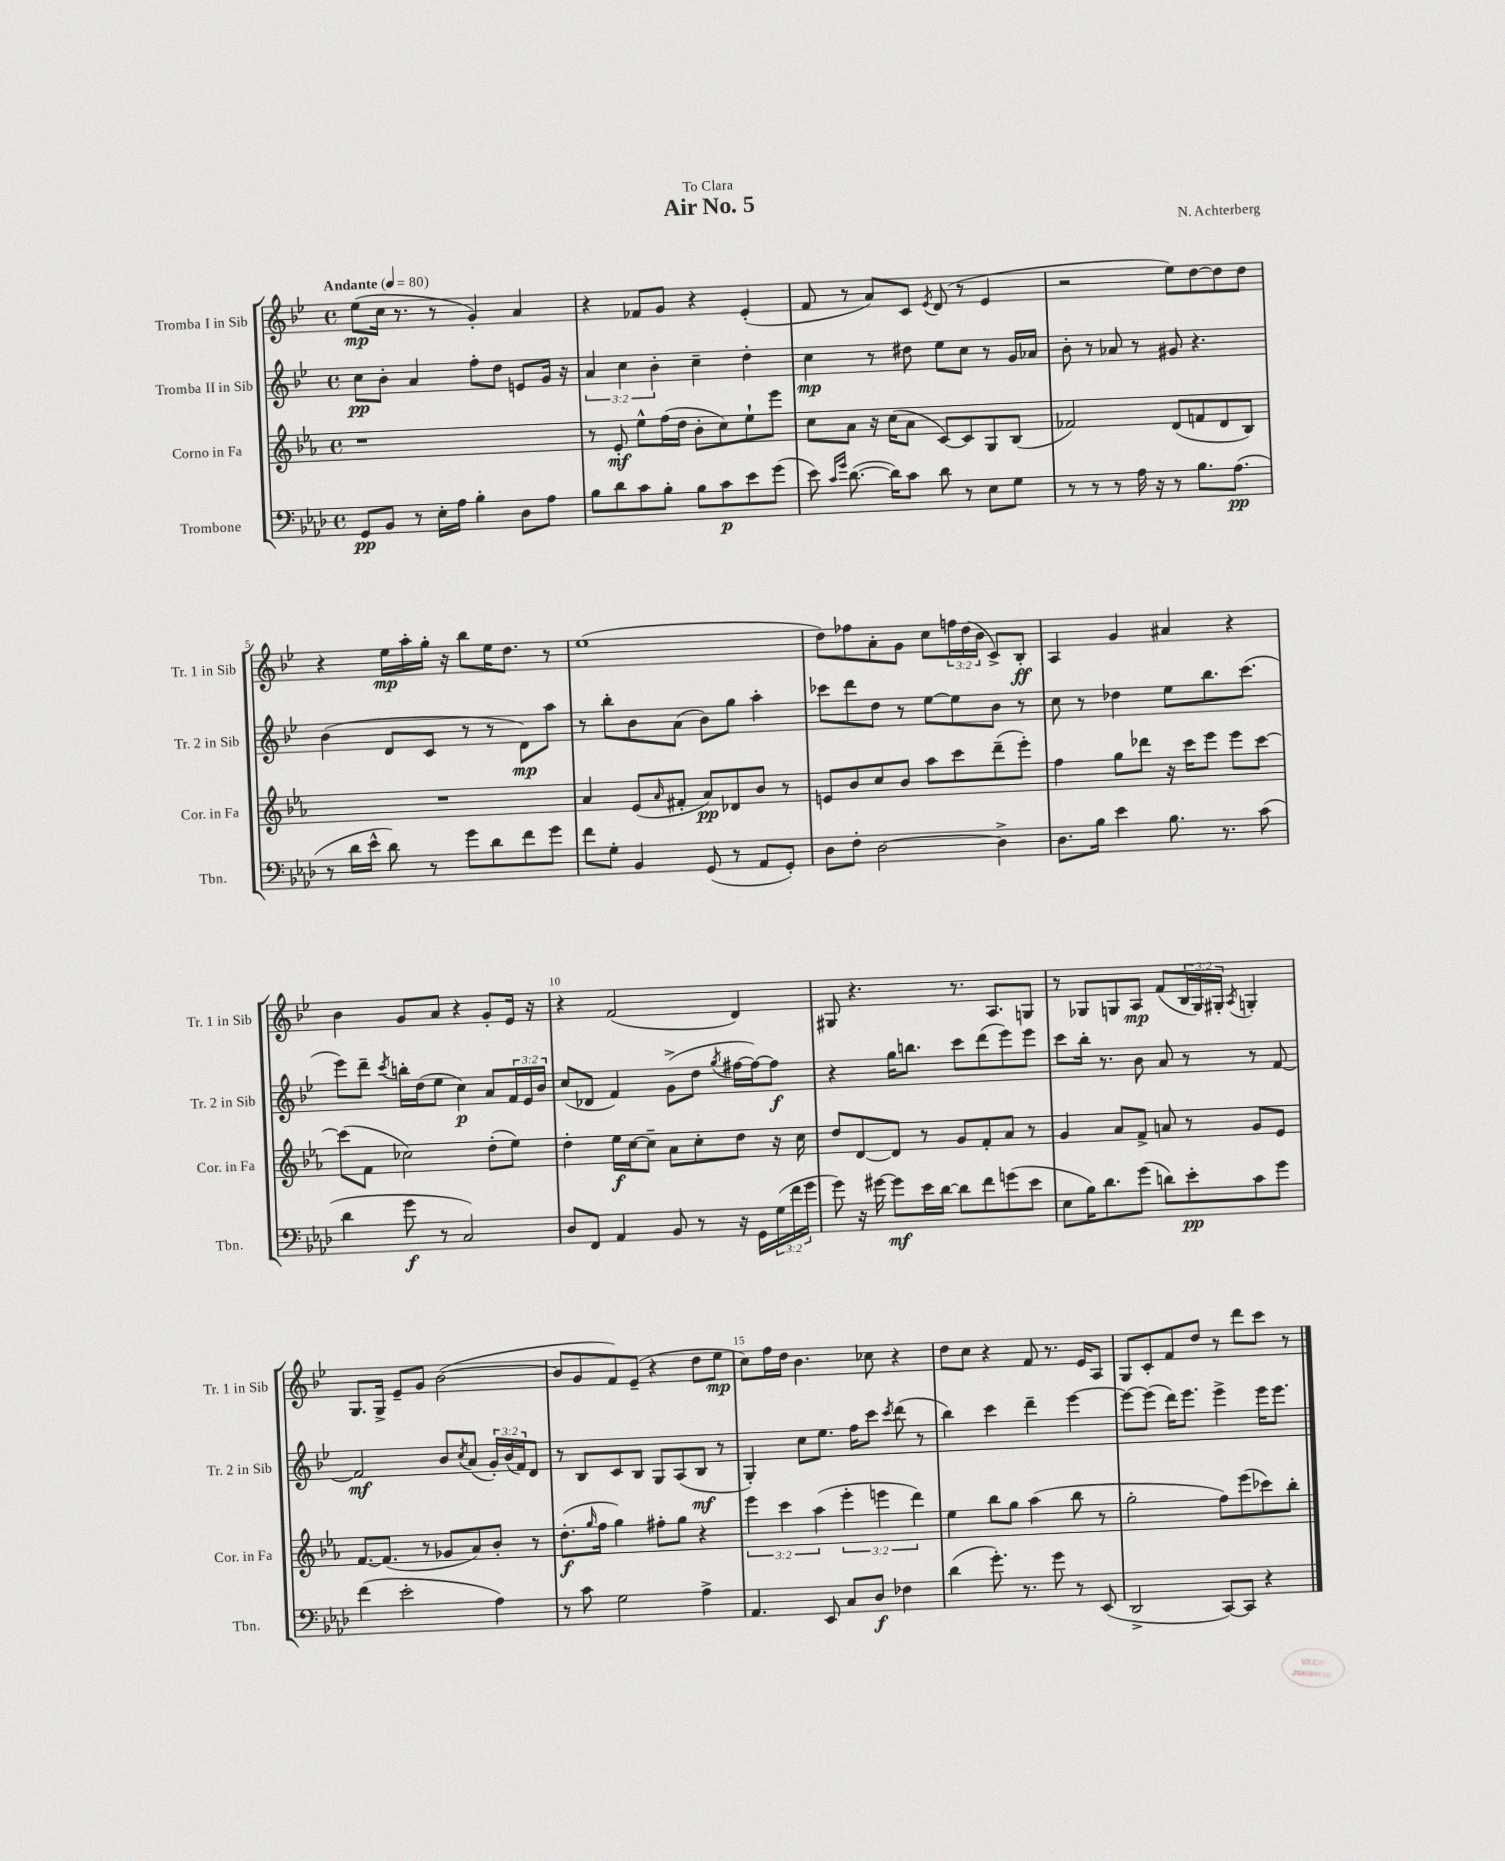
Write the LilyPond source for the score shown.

\header { title = "Air No. 5" composer = "N. Achterberg" dedication = "To Clara" }
<<
\new StaffGroup <<
\new Staff = "s0" \with { instrumentName = "Tromba I in Sib" shortInstrumentName = "Tr. 1 in Sib" } {
    \clef treble \key bes \major \defaultTimeSignature \time 4/4 \override Staff.TupletNumber.text = #tuplet-number::calc-fraction-text \tempo "Andante" 4 = 80
    ees''8\mp( c''16 r8. r8 g'4-.) a'4 |
    r4 fes'8 g'8 r4 ees'4-.( |
    f'8 r8 a'8) c'8 \acciaccatura { ees'8 } d'8( r8 ees'4 |
    r2 ees''8) d''8~ d''8 d''8 |
    r4 ees''16\mp a''16-. g''16-. r16 bes''8 ees''16 d''8. r8 |
    ees''1( |
    d''8) fes''8 a'8-. g'8 c''8 \tuplet 3/2 { f''16 d''16( bes'16 } c'8->) bes8-.\ff |
    a4 g'4 ais'4 r4 |
    bes'4 g'8 a'8 r4 g'8-. ees'16 r16 |
    r4 f'2( d'4) |
    gis8 r4. r8. a8. g8 |
    r8 ges8 g8 a8\mp f'8( \tuplet 3/2 { bes16 g16) gis16-. } \acciaccatura { a8 } g4-. |
    g8. g16-> ees'8-- g'8 bes'2~( |
    bes'8 g'8 f'8) ees'8--( r4 d''8 ees''8\mp |
    c''8) f''16 d''16 bes'4. ces''8 r4 |
    d''8 c''8 r4 f'8 r8. ees'16 a8 |
    g8 c'8-. f'8 d''8 r8 d'''8 c'''8 r8 \bar "|." |
}
\new Staff = "s1" \with { instrumentName = "Tromba II in Sib" shortInstrumentName = "Tr. 2 in Sib" } {
    \clef treble \key bes \major \defaultTimeSignature \time 4/4 \override Staff.TupletNumber.text = #tuplet-number::calc-fraction-text
    c''8\pp bes'8-. a'4 f''8-. d''8 e'8 g'16 r16 |
    \tuplet 3/2 { a'4 c''4 bes'4-. } c''4-- d''4-. |
    c''4\mp r8 dis''8 ees''8 c''8 r8 g'16 aes'16 |
    bes'8-. r8 aes'8 r8 gis'8 r4. |
    bes'4( d'8 c'8 r8 r8 d'8\mp) a''8 |
    r8 bes''8-. bes'8 a'8( bes'8) g''8 a''4-. |
    ces'''8 d'''8 d''8 r8 ees''8~ ees''8 bes'8 r8 |
    c''8 r8 des''4 ees''8 bes''8. c'''8.( |
    ees'''8) d'''8-- \acciaccatura { c'''8 } b''16-. d''16( ees''8 c''4\p) a'8 \tuplet 3/2 { f'16 ees'16 bes'16 } |
    c''8( des'8 f'4) g'8->( d''8 \acciaccatura { g''8 } fis''16~ fis''16~) fis''8\f |
    r4 g''16 b''8. c'''8 d'''8( ees'''8) ees'''8 |
    c'''8 bes''16-. r8. bes'8 a'8 r8 r8 f'8~ |
    f'2\mf bes'8 \acciaccatura { c''8 } a'8( \tuplet 3/2 { g'16-.) bes'16( f'16) } d'8 |
    r8 bes8 c'8 bes8 g8 a8( bes8\mf r8 |
    g4-.) c''8 ees''8. f''16 c'''8 \acciaccatura { c'''8 } d'''8( r8 |
    bes''4) c'''4 d'''4-- ees'''4~ |
    ees'''8~ ees'''8( d'''16) ees'''8. ees'''4-> ees'''16 ees'''8. \bar "|." |
}
\new Staff = "s2" \with { instrumentName = "Corno in Fa" shortInstrumentName = "Cor. in Fa" } {
    \clef treble \key ees \major \defaultTimeSignature \time 4/4 \override Staff.TupletNumber.text = #tuplet-number::calc-fraction-text
    r1 |
    r8 ees'8-.\mf ees''8-^ f''16( d''16 bes'8-. c''8) ees''8-! ees'''8 |
    c''8 aes'8 r16 c''16( aes'8 c'8~) c'8 g8 bes8( |
    fes'2) d'8( f'8 d'8 bes8) |
    R1 |
    aes'4 ees'8( \grace { aes'16 } fis'8-. aes'8\pp) des'8 bes'8 r8 |
    e'8 bes'8 c''8 bes'8 aes''8 c'''8 d'''8--( ees'''8-.) |
    f''4 g''8 des'''8 r16 c'''16 ees'''8 ees'''8 c'''8~ |
    c'''8( f'8 ces''2) d''8-.( ees''8) |
    d''4-. ees''16\f c''16~ c''8-- aes'8 c''8-. d''8 r16 c''16 |
    d''8 d'8~ d'8 r8 g'8 f'8-. aes'8 r8 |
    g'4 aes'8 f'8-> a'8 r8 g'8 ees'8 |
    f'8.~ f'8.( r8 ges'8 aes'8) bes'8-. r8 |
    d''8.-.\f( \grace { g''16 } f''16 g''4) fis''8-. g''8 r4 |
    \tuplet 3/2 { ees'''4 c'''4 aes''4( } \tuplet 3/2 { ees'''4-. e'''4 d'''4) } |
    ees''4 bes''8 g''8 aes''4( bes''8 r8 |
    g''2-. f''8) ees'''8( ces'''8) bes''8-. \bar "|." |
}
\new Staff = "s3" \with { instrumentName = "Trombone" shortInstrumentName = "Tbn." } {
    \clef bass \key aes \major \defaultTimeSignature \time 4/4 \override Staff.TupletNumber.text = #tuplet-number::calc-fraction-text
    g,8\pp bes,8 r8 ees16-. aes16 bes4-. des8 aes8 |
    bes8 des'8 c'8 bes8-. bes8 c'8\p ees'8 g'8( |
    ees'8) \grace { c'16 g'16 } des'8.~( des'16) c'8 des'8 r8 ees8 g8 |
    r8 r8 r8 aes16 r16 r8 bes8. aes8.\pp( |
    r8 des'16 ees'16-^ des'8) r8 g'8 des'8 f'8 g'8 |
    f'8 g8-. bes,4 g,8( r8 aes,8 g,8-.) |
    des8 f8-. des2~ des4-> |
    des8. bes16 ees'4 bes8. r8. c'8( |
    des'4 g'8\f r8 c2) |
    des8 f,8 aes,4 bes,8 r8 r16 g,16 \tuplet 3/2 { g16( f'16 g'16 } |
    g'8) r16 gis'16~ gis'8\mf ees'16 des'16~ des'8 f'8 g'8( ees'8 |
    ees8 bes16) des'8. g'8( d'8) ees'8-.\pp c'8 g'8 |
    f'4( ees'2-. aes4) |
    r8 c'8 g2 aes4-> |
    aes,4. ees,8 c8 des8\f fes4 |
    des'4( g'8.-.) r8. g'8 r8 ees,8( |
    des,2-> c,8~) c,8 r4 \bar "|." |
}
>>
>>
\layout { \context { \Score \override BarNumber.break-visibility = ##(#f #t #t) barNumberVisibility = #(every-nth-bar-number-visible 5) } }
